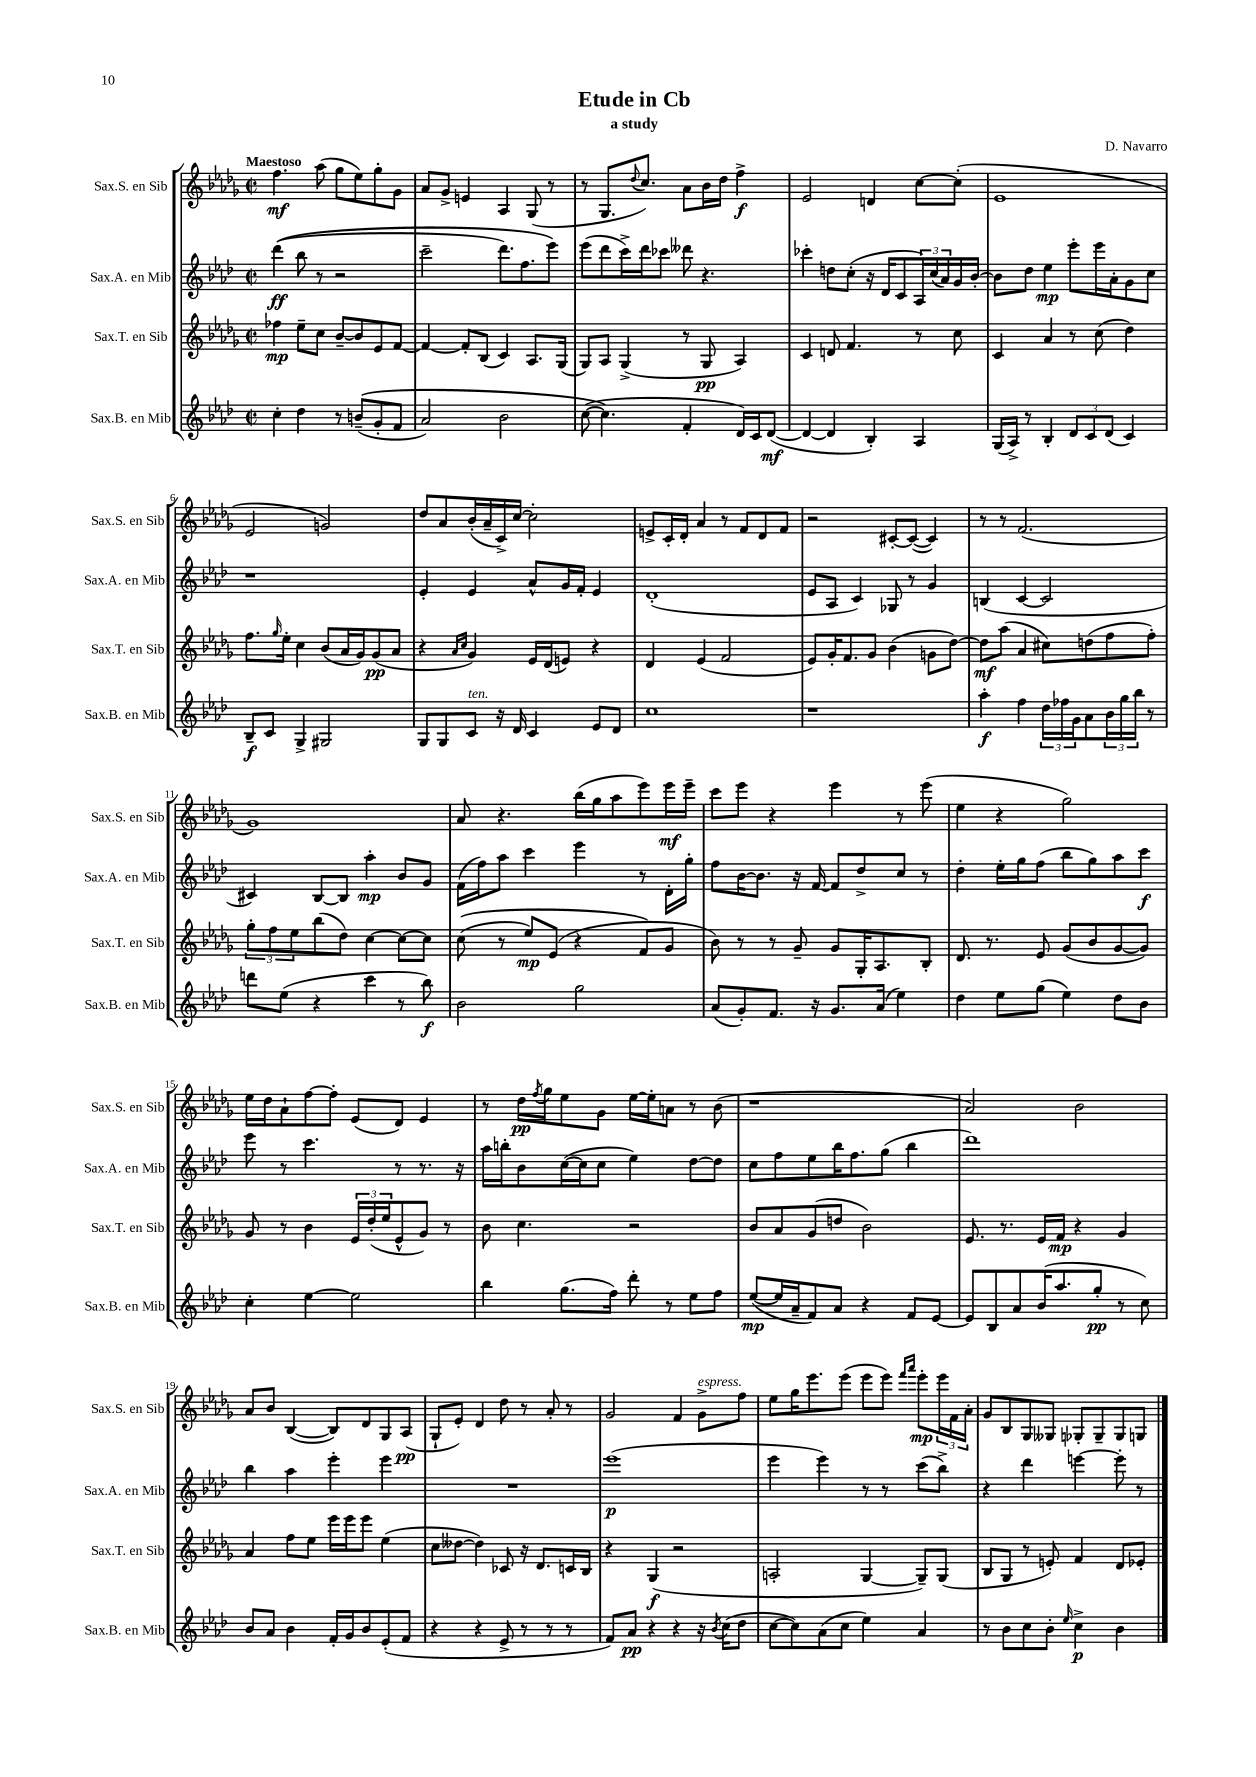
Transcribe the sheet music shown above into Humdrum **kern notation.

**kern	**dynam	**kern	**dynam	**kern	**dynam	**kern	**dynam
*part4	*part4	*part3	*part3	*part2	*part2	*part1	*part1
*staff4	*staff4	*staff3	*staff3	*staff2	*staff2	*staff1	*staff1
*I"Sax.B. en Mib	*	*I"Sax.T. en Sib	*	*I"Sax.A. en Mib	*	*I"Sax.S. en Sib	*
*I'Sax.B. en Mib	*	*I'Sax.T. en Sib	*	*I'Sax.A. en Mib	*	*I'Sax.S. en Sib	*
*clefG2	*	*clefG2	*	*clefG2	*	*clefG2	*
*k[b-e-a-d-]	*	*k[b-e-a-d-g-]	*	*k[b-e-a-d-]	*	*k[b-e-a-d-g-]	*
*M2/2	*	*M2/2	*	*M2/2	*	*M2/2	*
*met(c|)	*	*met(c|)	*	*met(c|)	*	*met(c|)	*
=1	=1	=1	=1	=1	=1	=1	=1
!	!	!	!	!	!	!LO:TX:a:B:t=Maestoso	!
4cc'\	.	4ff-X\	mp	((4ddd-\	ff	4.ff\	mf
4dd-\	.	8ee-~\L	.	8bb-\	.	.	.
.	.	8cc\J	.	8r	.	(8aa-\	.
8r	.	[8b-~/L	.	2r	.	8gg-\L	.
((8bn~/L	.	8b-/]	.	.	.	8ee-\)	.
8g'/	.	8e-/	.	.	.	8gg-'\	.
8f/J	.	[8f/J	.	.	.	8g-\J	.
=2	=2	=2	=2	=2	=2	=2	=2
2a-/)	.	4f/_	.	2ccc~\	.	8a-/L	.
.	.	.	.	.	.	8g-^/J	.
.	.	8f'/L]	.	.	.	4en/	.
.	.	(8B-/J	.	.	.	.	.
2b-\	.	4c/)	.	8.ddd-\L)	.	4A-/	.
.	.	.	.	8.ff\	.	.	.
.	.	8.A-/L	.	.	.	(8G-/	.
.	.	.	.	8eee-\J)	.	8r	.
.	.	(16G-/Jk	.	.	.	.	.
=3	=3	=3	=3	=3	=3	=3	=3
([8cc\	.	8G-/L)	.	(8eee-\L	.	8r	.
4.cc\])	.	8A-/J	.	8ddd-\	.	8.G-/L	.
.	.	(4G-^/	.	16ccc^\L)	.	.	.
.	.	.	.	.	.	8qqdd-/	.
.	.	.	.	16ddd-\J	.	8.cc/J)	.
.	.	.	.	8ccc-X\J	.	.	.
4f'/	.	8r	.	8ddd--X\	.	8a-\L	.
.	.	8G-/	pp	4.r	.	16b-\L	.
.	.	.	.	.	.	16dd-\JJ	.
16d-/LL)	.	4A-/)	.	.	.	4ff^\	f
16c/J	.	.	.	.	.	.	.
([8d-/J	mf	.	.	.	.	.	.
=4	=4	=4	=4	=4	=4	=4	=4
4d-/_	.	4c/	.	4ccc-X'\	.	2e-/	.
4d-/]	.	8dn/	.	8ddn\L	.	.	.
.	.	4.f/	.	(8cc'\J	.	.	.
4B-'/)	.	.	.	16r	.	4dn/	.
.	.	.	.	16d-/KL	.	.	.
.	.	.	.	8c/	.	.	.
4A-/	.	8r	.	24A-/L)	.	[8cc\L	.
.	.	.	.	(24cc/	.	.	.
.	.	.	.	24a-/)	.	.	.
.	.	8cc\	.	16g/	.	(8cc'\J]	.
.	.	.	.	[16b-'/JJ	.	.	.
=5	=5	=5	=5	=5	=5	=5	=5
(16G/LL	.	4c/	.	8b-\L]	.	1e-	.
16A-^/JJ)	.	.	.	.	.	.	.
8r	.	.	.	8dd-\J	.	.	.
4B-'/	.	4a-/	.	4ee-\	mp	.	.
12d-/L	.	8r	.	8eee-'\L	.	.	.
12c/	.	.	.	.	.	.	.
.	.	(8cc\	.	16eee-\L	.	.	.
(12d-/J	.	.	.	.	.	.	.
.	.	.	.	16a-'\J	.	.	.
4c/)	.	4dd-\)	.	8g\	.	.	.
.	.	.	.	8cc\J	.	.	.
!!LO:LB:g=z
=6	=6	=6	=6	=6	=6	=6	=6
8B-~/L	f	8.ff\L	.	1r	.	2e-/	.
8c/J	.	.	.	.	.	.	.
.	.	16qqgg-/	.	.	.	.	.
.	.	16ee-'\Jk	.	.	.	.	.
4G^/	.	4cc\	.	.	.	.	.
2G#X/	.	(8b-/L	.	.	.	2gn/)	.
.	.	16a-/L	.	.	.	.	.
.	.	16g-/J)	.	.	.	.	.
.	.	(8g-/	pp	.	.	.	.
.	.	8a-/J	.	.	.	.	.
=7	=7	=7	=7	=7	=7	=7	=7
8G/L	.	4r	.	4e-'/	.	8dd-/L	.
8G/	.	.	.	.	.	8a-/	.
.	.	16qqa-/LL	.	.	.	.	.
.	.	16qqcc/JJ	.	.	.	.	.
!LO:TX:a:i:t=ten.	!	!	!	!	!	!	!
8c/J	.	4g-/)	.	4e-/	.	(16b-'/L	.
.	.	.	.	.	.	16a-~/	.
16r	.	.	.	.	.	16c^/)	.
16d-/	.	.	.	.	.	[16cc/JJ	.
4c/	.	16e-/LL	.	8a-^^/L	.	2cc'\]	.
.	.	(16d-/J	.	.	.	.	.
.	.	8en/J)	.	16g/L	.	.	.
.	.	.	.	16f'/JJ	.	.	.
8e-/L	.	4r	.	4e-/	.	.	.
8d-/J	.	.	.	.	.	.	.
=8	=8	=8	=8	=8	=8	=8	=8
1cc	.	4d-/	.	(1d-'	.	8en^/L	.
.	.	.	.	.	.	16c'/L	.
.	.	.	.	.	.	16d-'/JJ	.
.	.	(4e-/	.	.	.	4a-/	.
.	.	2f/	.	.	.	8r	.
.	.	.	.	.	.	8f/L	.
.	.	.	.	.	.	8d-/	.
.	.	.	.	.	.	8f/J	.
=9	=9	=9	=9	=9	=9	=9	=9
1r	.	8e-/L)	.	8e-/L	.	2r	.
.	.	16g-'/K	.	8A-/J	.	.	.
.	.	8.f/	.	.	.	.	.
.	.	.	.	4c/)	.	.	.
.	.	8g-/J	.	.	.	.	.
.	.	(4b-\	.	8G-X/	.	[8c#X'/L	.
.	.	.	.	8r	.	(8c#/J_	.
.	.	8gn\L	.	4g/	.	4c#/])	.
.	.	[8dd-\J)	.	.	.	.	.
=10	=10	=10	=10	=10	=10	=10	=10
4aa-'\	f	8dd-\L]	mf	(4Bn/	.	8r	.
.	.	(8aa-\J	.	.	.	8r	.
4ff\	.	4a-/	.	[4c/	.	(2.f/	.
24dd-\LL	.	8cc#X\L)	.	2c/]	.	.	.
24ff-X\	.	.	.	.	.	.	.
24g\J	.	.	.	.	.	.	.
8a-\	.	(8ddn\	.	.	.	.	.
24b-\L	.	8ff\	.	.	.	.	.
24gg\	.	.	.	.	.	.	.
24bb-\JJ	.	.	.	.	.	.	.
8r	.	8ff'\J)	.	.	.	.	.
!!LO:LB:g=z
=11	=11	=11	=11	=11	=11	=11	=11
8dddn\L	.	12gg-'\L	.	4c#X/)	.	1g-)	.
.	.	12ff\	.	.	.	.	.
(8ee-\J	.	.	.	.	.	.	.
.	.	12ee-\	.	.	.	.	.
4r	.	(8bb-\	.	[8B-/L	.	.	.
.	.	8dd-\J)	.	8B-/J]	.	.	.
4ccc\	.	[4cc\	.	4aa-'\	mp	.	.
8r	.	8cc\L_	.	8b-/L	.	.	.
8bb-\)	f	8cc\J]	.	8g/J	.	.	.
=12	=12	=12	=12	=12	=12	=12	=12
2b-\	.	((8cc\	.	(16f\LL	.	8a-/	.
.	.	.	.	16ff\J)	.	.	.
.	.	8r	.	8aa-\J	.	4.r	.
.	.	8ee-/L)	mp	4ccc\	.	.	.
.	.	(8e-/J	.	.	.	.	.
2gg\	.	4r	.	4eee-\	.	(16bb-\LL	.
.	.	.	.	.	.	16gg-\J	.
.	.	.	.	.	.	8aa-\	.
.	.	8f/L)	.	8r	.	8eee-\)	.
.	.	8g-/J	.	16d-'\LL	.	16eee-\L	mf
.	.	.	.	16gg'\JJ	.	16eee-~\JJ	.
=13	=13	=13	=13	=13	=13	=13	=13
(8a-/L	.	8b-\)	.	8ff\L	.	8ccc\L	.
8g'/)	.	8r	.	[16b-\K	.	8eee-\J	.
.	.	.	.	8.b-\J]	.	.	.
8.f/J	.	8r	.	.	.	4r	.
.	.	8g-~/	.	16r	.	.	.
16r	.	.	.	[16f/	.	.	.
8.g/L	.	8g-/L	.	8f/L]	.	4eee-\	.
.	.	16G-'/K	.	8dd-^/	.	.	.
(16a-/Jk	.	8.A-/	.	.	.	.	.
4ee-\)	.	.	.	8cc/J	.	8r	.
.	.	8B-'/J	.	8r	.	(8eee-\	.
=14	=14	=14	=14	=14	=14	=14	=14
4dd-\	.	8.d-/	.	4dd-'\	.	4ee-\	.
.	.	8.r	.	.	.	.	.
8ee-\L	.	.	.	16ee-'\LL	.	4r	.
.	.	.	.	16gg\J	.	.	.
(8gg\J	.	8e-/	.	(8ff\J	.	.	.
4ee-\)	.	(8g-/L	.	8bb-\L	.	2gg-\)	.
.	.	8b-/	.	8gg\)	.	.	.
8dd-\L	.	[8g-/	.	8aa-\	.	.	.
8b-\J	.	8g-/J])	.	8ccc\J	f	.	.
!!LO:LB:g=z
=15	=15	=15	=15	=15	=15	=15	=15
4cc'\	.	8g-/	.	8eee-\	.	16ee-\LL	.
.	.	.	.	.	.	16dd-\J	.
.	.	8r	.	8r	.	8a-`\	.
[4ee-\	.	4b-\	.	4.ccc\	.	[8ff\	.
.	.	.	.	.	.	8ff'\J]	.
2ee-\]	.	24e-/LL	.	.	.	(8e-/L	.
.	.	(24dd-'/	.	.	.	.	.
.	.	24ee-/J	.	.	.	.	.
.	.	8e-^^/	.	8r	.	8d-/J)	.
.	.	8g-/J)	.	8.r	.	4e-/	.
.	.	8r	.	.	.	.	.
.	.	.	.	16r	.	.	.
=16	=16	=16	=16	=16	=16	=16	=16
4bb-\	.	8b-\	.	16aa-\LL	.	8r	.
.	.	.	.	16bbn'\J	.	.	.
.	.	4.cc\	.	8b-\	.	16dd-\LL	pp
.	.	.	.	.	.	8qff/	.
.	.	.	.	.	.	16gg-\J	.
(8.gg\L	.	.	.	([16cc\L	.	8ee-\	.
.	.	.	.	16cc\J]	.	.	.
.	.	.	.	8cc\J	.	8g-\J	.
16ff\Jk)	.	.	.	.	.	.	.
8ddd-'\	.	2r	.	4ee-\)	.	[16ee-\LL	.
.	.	.	.	.	.	16ee-'\J]	.
8r	.	.	.	.	.	8an\J	.
8ee-\L	.	.	.	[8dd-\L	.	8r	.
8ff\J	.	.	.	8dd-\J]	.	(8b-\	.
=17	=17	=17	=17	=17	=17	=17	=17
([8ee-/L	mp	8b-/L	.	8cc\L	.	1r	.
16ee-/L]	.	8a-/	.	8ff\	.	.	.
16a-~/J	.	.	.	.	.	.	.
8f/)	.	(8g-/	.	8ee-\	.	.	.
8a-/J	.	8ddn/J	.	16bb-\K	.	.	.
.	.	.	.	8.ff\	.	.	.
4r	.	2b-\)	.	.	.	.	.
.	.	.	.	(8gg\J	.	.	.
8f/L	.	.	.	4bb-\	.	.	.
[8e-/J	.	.	.	.	.	.	.
=18	=18	=18	=18	=18	=18	=18	=18
8e-/L]	.	8.e-/	.	1ddd-)	.	2a-/)	.
8B-/	.	.	.	.	.	.	.
.	.	8.r	.	.	.	.	.
8a-/	.	.	.	.	.	.	.
(16b-/K	.	16e-/LL	.	.	.	.	.
8.aa-/	.	16f/JJ	mp	.	.	.	.
.	.	4r	.	.	.	2b-\	.
8gg'/J	pp	.	.	.	.	.	.
8r	.	4g-/	.	.	.	.	.
8cc\)	.	.	.	.	.	.	.
!!LO:LB:g=z
=19	=19	=19	=19	=19	=19	=19	=19
8b-/L	.	4a-/	.	4bb-\	.	8a-/L	.
8a-/J	.	.	.	.	.	8b-/J	.
4b-\	.	8ff\L	.	4aa-\	.	([4B-/	.
.	.	8ee-\J	.	.	.	.	.
16f'/LL	.	16eee-\LL	.	4eee-'\	.	8B-/L])	.
16g/J	.	16eee-\J	.	.	.	.	.
8b-/	.	8eee-\J	.	.	.	8d-/	.
(8e-'/	.	(4ee-\	.	4eee-\	.	8G-/	.
8f/J	.	.	.	.	.	(8A-/J	pp
=20	=20	=20	=20	=20	=20	=20	=20
4r	.	8cc\L	.	1r	.	8G-`/L	.
.	.	[8dd--X\J	.	.	.	8e-'/J)	.
4r	.	4dd--\])	.	.	.	4d-/	.
8e-^/	.	8c-X/	.	.	.	8dd-\	.
8r	.	16r	.	.	.	8r	.
.	.	8.d-/L	.	.	.	.	.
8r	.	.	.	.	.	8a-'/	.
8r	.	16cn/L	.	.	.	8r	.
.	.	16B-/JJ	.	.	.	.	.
=21	=21	=21	=21	=21	=21	=21	=21
8f/L)	.	4r	.	(1eee-	p	2g-/	.
8a-/J	pp	.	.	.	.	.	.
4r	.	(4G-/	f	.	.	.	.
4r	.	2r	.	.	.	4f/	.
!	!	!	!	!	!	!LO:TX:a:i:t=espress.	!
16r	.	.	.	.	.	8g-^\L	.
8qb-/	.	.	.	.	.	.	.
(16cc\KL	.	.	.	.	.	.	.
8dd-\J	.	.	.	.	.	8ff\J	.
=22	=22	=22	=22	=22	=22	=22	=22
[8cc\L	.	2An'/	.	4eee-\	.	8ee-\L	.
8cc\])	.	.	.	.	.	16gg-\K	.
.	.	.	.	.	.	8.eee-\	.
(8a-\	.	.	.	4eee-\)	.	.	.
8cc\J	.	.	.	.	.	(8eee-\J	.
4ee-\)	.	[4G-/	.	8r	.	8eee-\L	.
.	.	.	.	8r	.	8eee-\J)	.
.	.	.	.	.	.	16qqfff/LL	.
.	.	.	.	.	.	16qqaaa-/JJ	.
4a-/	.	8G-~/L])	.	(8ccc\L	.	8eee-'\L	mp
.	.	(8G-/J	.	8bb-^\J)	.	24eee-\L	.
.	.	.	.	.	.	24f\	.
.	.	.	.	.	.	24a-'\JJ	.
=23	=23	=23	=23	=23	=23	=23	=23
8r	.	8B-/L	.	4r	.	8g-/L	.
8b-\L	.	8G-/J	.	.	.	8B-/	.
8cc\	.	8r	.	4ddd-\	.	8G-/	.
8b-'\J	.	8en'/)	.	.	.	8G--X/J	.
16qqee-/	.	.	.	.	.	.	.
4cc^\	p	4f/	.	[4eeen\	.	8G-X'/L	.
.	.	.	.	.	.	8G-~/	.
4b-\	.	8d-/L	.	8eee'\]	.	8G-/	.
.	.	8e-X'/J	.	8r	.	8Gn/J	.
==	==	==	==	==	==	==	==
*-	*-	*-	*-	*-	*-	*-	*-
